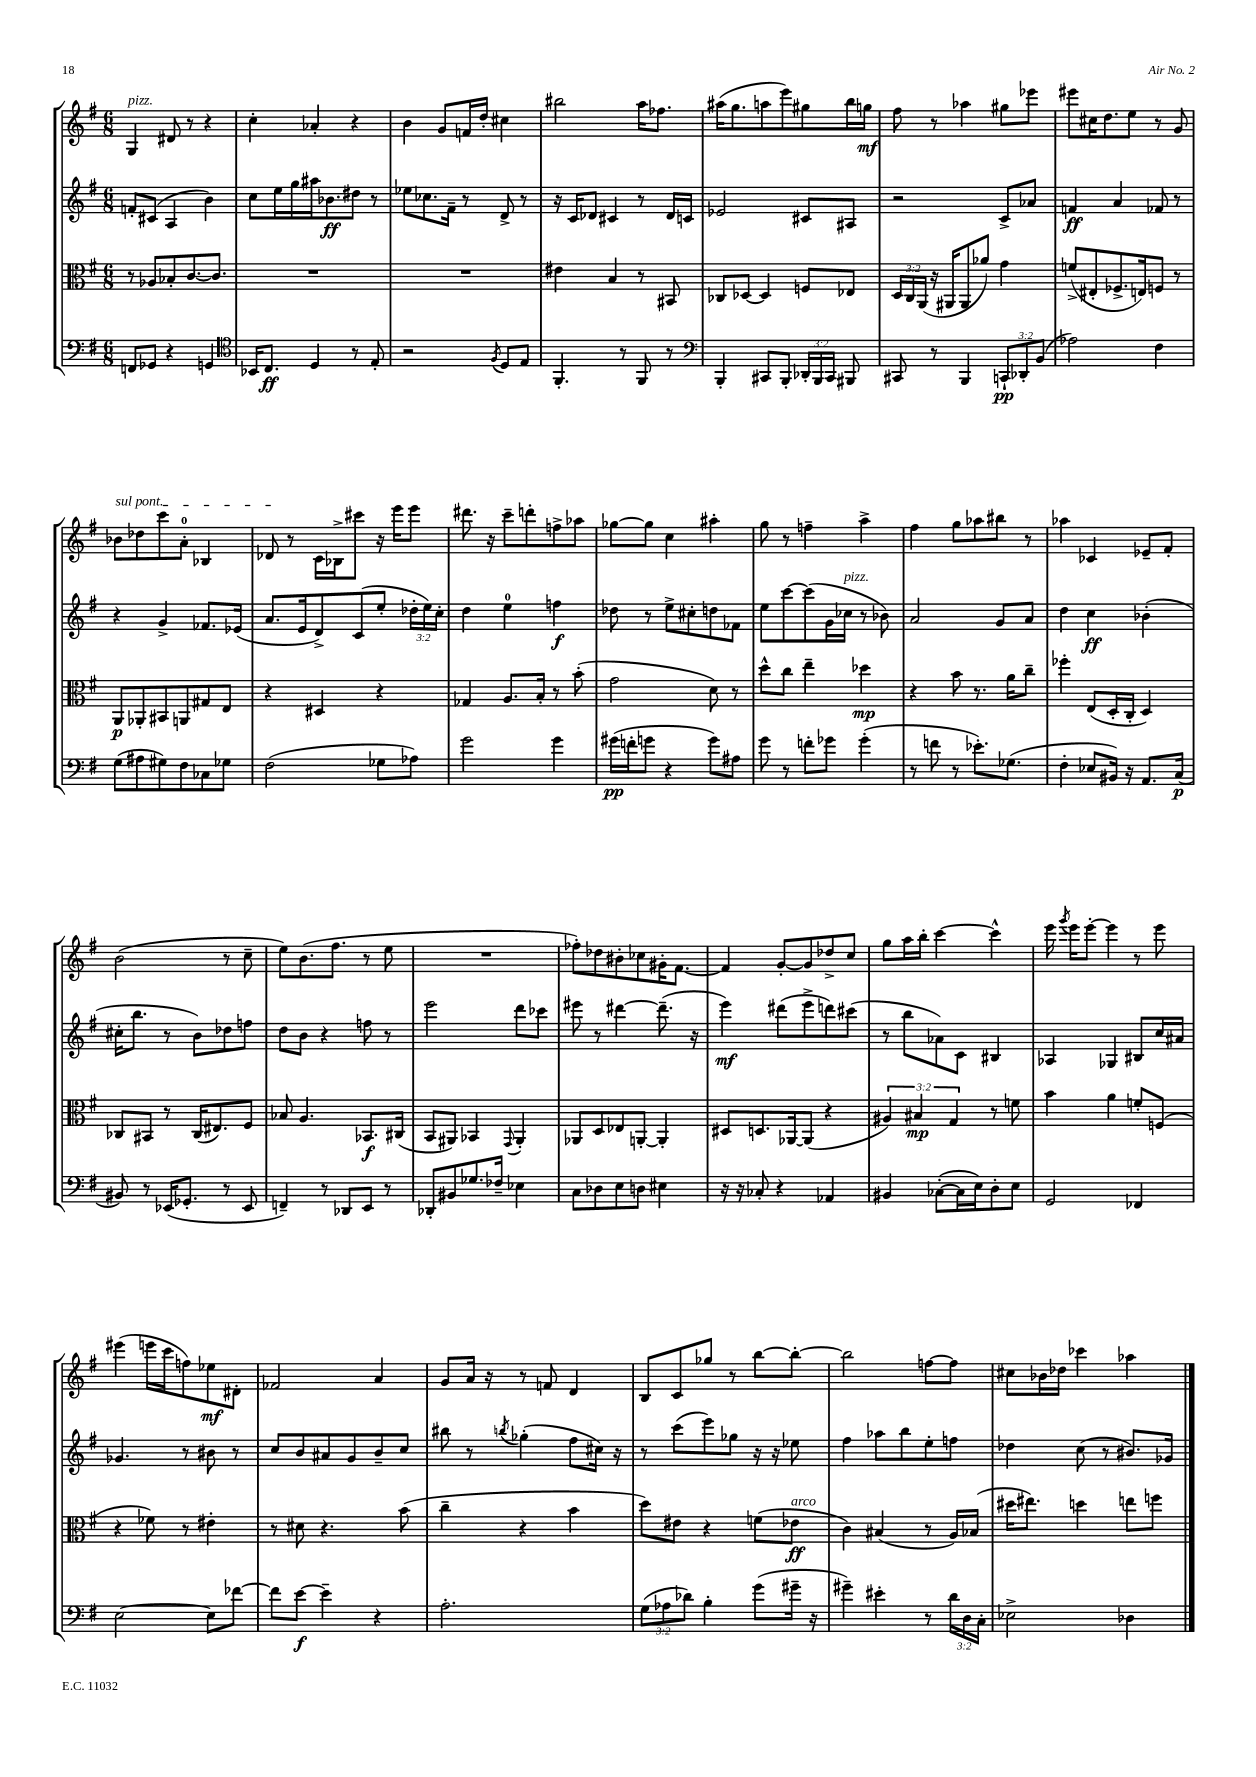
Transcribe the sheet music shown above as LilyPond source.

<<
\new StaffGroup <<
\new Staff = "s0" {
    \clef treble \key g \major \numericTimeSignature \time 6/8
    \autoBeamOff g4^\markup { \italic "pizz." } dis'8 r8 r4 |
    c''4-. aes'4-. r4 |
    b'4 g'8[ f'16 d''16]-. cis''4 |
    bis''2 a''16[ fes''8.] |
    ais''16[( g''8. a''8 e'''8) gis''8 b''16 g''16]\mf |
    fis''8 r8 aes''4 gis''8[ ees'''8] |
    eis'''8[ cis''16 d''8. e''8] r8 g'8 |
    \once \override TextSpanner.bound-details.left.text = \markup { \italic "sul pont." } bes'8[\startTextSpan des''8 c'''8 a'8]-0-. bes4 |
    des'8\stopTextSpan r8 c'16[ bes16-> cis'''8] r16 e'''16[ e'''8] |
    dis'''8. r16 c'''8[-- d'''8-. f''8-> aes''8] |
    ges''8[~ ges''8] c''4 ais''4-. |
    g''8 r8 f''4-- a''4-> |
    fis''4 g''8[ aes''8 bis''8] r8 |
    aes''4 ces'4 ees'8[-- fis'8]-. |
    b'2( r8 c''8-- |
    e''8[) b'8.( fis''8.] r8 e''8 |
    R2. |
    fes''8[-.) des''8 bis'8-. ces''8 gis'16-. fis'8.]~ |
    fis'4 g'8[~-. g'8 des''8-> c''8] |
    g''8[ a''16 b''16]-. c'''4~ c'''4-^ |
    e'''16 \acciaccatura { g'''8 } e'''16[ e'''8]~-. e'''4 r8 e'''8 |
    eis'''4( e'''16[ c'''16 f''8) ees''8\mf dis'8]-. |
    fes'2 a'4 |
    g'8[ a'16] r16 r8 f'8 d'4 |
    b8[ c'8 ges''8] r8 b''8[~ b''8]~-. |
    b''2 f''8[~ f''8] |
    cis''8[ bes'16 des''16] ces'''4 aes''4 \bar "|." |
}
\new Staff = "s1" {
    \clef treble \key g \major \numericTimeSignature \time 6/8 \override Staff.TupletNumber.text = #tuplet-number::calc-fraction-text
    \autoBeamOff f'8[-. cis'8]( a4 b'4) |
    c''8[ e''16 g''16 ais''16 bes'8.\ff dis''8] r8 |
    ees''8[ ces''8. fis'16]-- r8 d'8-> r8 |
    r16 c'16[ des'8] cis'4 r8 des'16[ c'16] |
    ees'2 cis'8[ ais8] |
    r2 c'8[-> aes'8] |
    f'4\ff a'4 fes'8 r8 |
    r4 g'4-> fes'8.[ ees'16]( |
    a'8.[ e'16 d'8->) c'8( e''8]-. \tuplet 3/2 { des''16[-. e''16) c''16]-. } |
    d''4 e''4-0 f''4\f |
    des''8 r8 e''8[-> cis''8-. d''8 fes'8] |
    e''8[ c'''8~ c'''8( g'16 ces''16]^\markup { \italic "pizz." } r8 bes'8) |
    a'2 g'8[ a'8] |
    d''4 c''4\ff bes'4-.( |
    cis''16[-. b''8.] r8 b'8[) des''8 f''8] |
    d''8[ b'8] r4 f''8 r8 |
    e'''2 d'''8[ ces'''8] |
    eis'''8 r8 dis'''4~ dis'''8.--( r16 |
    e'''4\mf) dis'''8[( e'''8-> d'''8) cis'''8]( |
    r8 b''8[ aes'8) c'8] bis4 |
    aes4 ges4 bis8[ c''16 ais'16] |
    ges'4. r8 bis'8 r8 |
    c''8[ b'8 ais'8 g'8 b'8-- c''8] |
    bis''8 r8 \acciaccatura { b''8 } ges''4-.( fis''8[ cis''16]) r16 |
    r8 c'''8[( e'''8) ges''8] r16 r16 ees''8 |
    fis''4 aes''8[ b''8 e''8-. f''8] |
    des''4 c''8( r8 bis'8.[) ges'16] \bar "|." |
}
\new Staff = "s2" {
    \clef alto \key g \major \numericTimeSignature \time 6/8 \override Staff.TupletNumber.text = #tuplet-number::calc-fraction-text
    \autoBeamOff r8 aes8[ bes8-. c'8.~ c'8.] |
    R2. |
    R2. |
    eis'4 b4 r8 bis,8 |
    ces8[ des8]~ des4 f8[ ees8] |
    \tuplet 3/2 { d16[ c16 a,16]( } r16 ais,16[ ais,8 aes'8]) g'4 |
    f'8[->( eis8-. fes8.-> e16) f8] r8 |
    a,8[\p aes,8-. bis,8 a,8 gis8 e8] |
    r4 dis4 r4 |
    ges4 a8.[ b16]-. r8 b'8-.( |
    g'2 d'8) r8 |
    d''8[-^ c''8] e''4-- des''4\mp |
    r4 b'8 r8. a'16[ c''8]-- |
    fes''4-. e8[( d16-. c16]-. d4) |
    ces8[ bis,8] r8 ces16[( eis8.) fis8] |
    bes8 a4. bes,8.[\f cis16]( |
    b,8[ ais,8]) bes,4 \appoggiatura { g,8 } ais,4-. |
    aes,8[ d8 ees8 a,8]~-. a,4-. |
    dis8[ d8. aes,16~ aes,8]( r4 |
    \tuplet 3/2 { ais4) bis4\mp g4 } r8 f'8 |
    b'4 a'4 f'8[-. f8]( |
    r4 fes'8) r8 eis'4-. |
    r8 dis'8 r4. b'8( |
    c''4-- r4 b'4 |
    d''8[) eis'8] r4 f'8[( ees'8]\ff^\markup { \italic "arco" } |
    c'4) bis4( r8 a16[) bes16]( |
    dis''16[ eis''8.]) d''4 e''8[ f''8] \bar "|." |
}
\new Staff = "s3" {
    \clef bass \key g \major \numericTimeSignature \time 6/8 \override Staff.TupletNumber.text = #tuplet-number::calc-fraction-text
    \autoBeamOff f,8[ ges,8] r4 g,4 |
    \clef tenor bes,16[ c8.]\ff d4 r8 e8-. |
    r2 \acciaccatura { fis8 } d8[ e8] |
    fis,4.-. r8 fis,8 r8 |
    \clef bass b,,4-. cis,8[ b,,8]-. \tuplet 3/2 { des,16[-. b,,16 cis,16] } bis,,8 |
    cis,8 r8 b,,4 \tuplet 3/2 { c,8[-!\pp des,8-. b,8]( } |
    aes2) fis4 |
    g8[( ais8 gis8) fis8 ces8 ges8] |
    fis2( ges8[ aes8]) |
    g'2 g'4 |
    gis'16[\pp( f'16-. g'8] r4 g'8[) ais8] |
    g'8 r8 f'8[-. ges'8] ges'4-.( |
    r8 f'8 r8 ees'8.[-.) ges8.]( |
    fis4-. ees8[ bis,16]) r16 a,8.[ c16]\p( |
    bis,8) r8 ees,16[( ges,8.]-. r8 ees,8 |
    f,4--) r8 des,8[ e,8] r8 |
    des,8[-. bis,8 ges8. fes16]-- ees4 |
    c8[ des8 e8 d8] eis4 |
    r16 r16 ces8-. r4 aes,4 |
    bis,4 ces8[~-.( ces16 e16) d8-. e8] |
    g,2 fes,4 |
    e2~ e8[ fes'8]~ |
    fes'8[ e'8]~\f e'4-- r4 |
    a2.-. |
    \tuplet 3/2 { g8[( aes8 des'8]) } b4-. g'8[( gis'16]-- r16 |
    gis'4--) eis'4-. r8 \tuplet 3/2 { d'16[ d16 c16]-. } |
    ees2-> des4 \bar "|." |
}
>>
>>
\layout { \context { \Score \remove "Bar_number_engraver" } }
